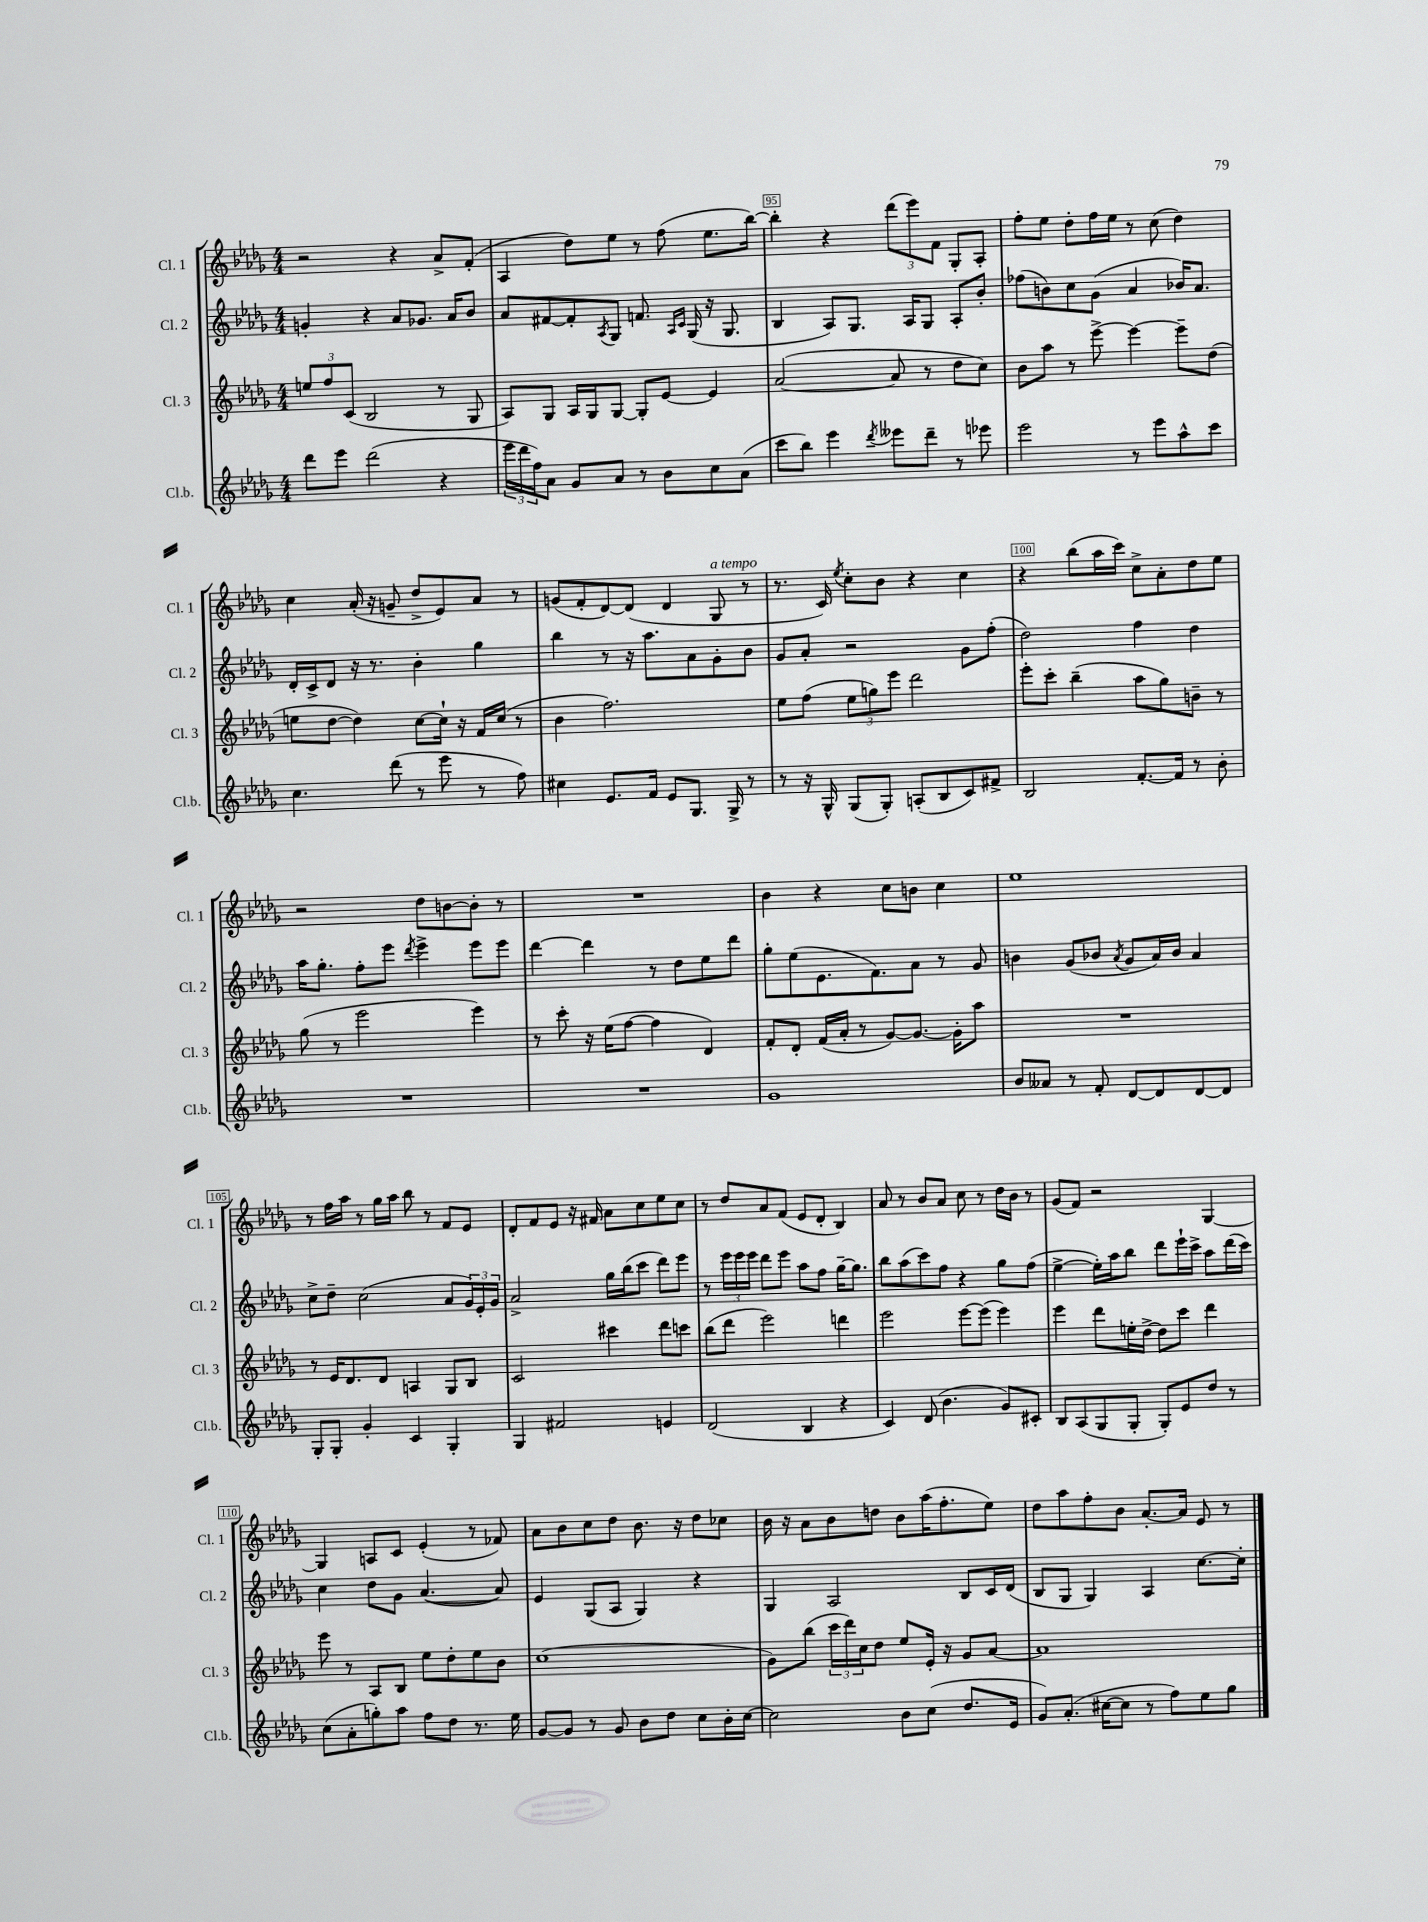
<<
\new StaffGroup <<
\new Staff = "s0" \with { instrumentName = "Cl. 1" shortInstrumentName = "Cl. 1" } {
    \clef treble \key des \major \numericTimeSignature \time 4/4
    r2 r4 aes'8-> f'8-.( |
    aes4 des''8) ees''8 r8 f''8( ees''8. bes''16~) |
    bes''4-. r4 \tuplet 3/2 { des'''8( ees'''8) f'8 } ges8-. aes8-. |
    f''8-. ees''8 des''8-. f''16 ees''16 r8 c''8( des''4) |
    c''4 aes'16-.( r16 g'8-- des''8-> ees'8) aes'8 r8 |
    g'8( f'8-. des'8~) des'8( des'4 ges8^\markup { \italic "a tempo" } r8 |
    r8. c'16) \acciaccatura { ees''8 } c''8-. bes'8 r4 c''4 |
    r4 bes''8( aes''16 c'''16) c''8-> aes'8-. des''8 ees''8 |
    r2 des''8 b'8~ b'8-. r8 |
    R1 |
    bes'4 r4 c''8 b'8 c''4 |
    ees''1 |
    r8 f''16 aes''16 r8 ges''16 aes''16 bes''8 r8 f'8 ees'8 |
    des'8-. f'8 ees'8 r16 fis'16 aes'8 c''8 ees''8 c''8 |
    r8 des''8 aes'8 f'8( ees'8 des'8-. bes4) |
    aes'8 r8 bes'8 aes'8 c''8 r8 des''16 bes'16 r8 |
    ges'8( f'8) r2 ges4~ |
    ges4 a8 c'8 ees'4-.( r8 fes'8) |
    aes'8 bes'8 c''8 des''8 bes'8. r16 des''8 ces''8 |
    bes'16 r16 aes'8 bes'8 d''8 bes'8 aes''16( f''8.-. ees''8) |
    des''8 aes''8 f''8-. bes'8 aes'8.~-. aes'16 ees'8 r8 \bar "|." |
}
\new Staff = "s1" \with { instrumentName = "Cl. 2" shortInstrumentName = "Cl. 2" } {
    \clef treble \key des \major \numericTimeSignature \time 4/4
    g'4-. r4 aes'8 ges'8. aes'16 bes'8 |
    aes'8 fis'8~ fis'8-. \acciaccatura { aes8 } ges8 f'8. \grace { aes16 c'16 } ges16( r16 ges8. |
    bes4 aes8) ges8. aes16 ges8 aes8-. bes'8-. |
    fes''8( b'8) c''8 ges'8( aes'4 bes'16) aes'8. |
    des'16-. c'16-> des'8 r16 r8. bes'4-. ges''4 |
    bes''4 r8 r16 aes''8. aes'8 ges'8-. bes'8 |
    ges'8 aes'8-. r2 ges'8 f''8-.( |
    des''2) f''4 des''4 |
    aes''16 ges''8.-. f''8-. ees'''8 \acciaccatura { des'''8 } ees'''4-> ees'''8 ees'''8 |
    des'''4~ des'''4 r8 des''8 ees''8 des'''8 |
    ges''8-. ees''8( ees'8. f'8.) aes'8 r8 ges'8 |
    b'4 ges'8( bes'8 \acciaccatura { aes'8 } ges'8 aes'16) bes'16 aes'4 |
    c''8-> des''8-- c''2( aes'8 \tuplet 3/2 { ges'16) ees'16-. ges'16 } |
    aes'2-> ges''16 bes''16( c'''8 des'''8) ees'''8 |
    r8 \tuplet 3/2 { ees'''16 ees'''16 ees'''16 } des'''8 ees'''8 aes''8 f''8 ges''16~-- ges''8. |
    bes''8 aes''8( c'''8) f''8 r4 ges''8 f''8( |
    ees''4~-> ees''16-.) aes''16 bes''8 des'''8 ees'''16-! c'''16-> aes''8 des'''16( c'''16) |
    c''4 des''8 ges'8 aes'4.~( aes'8) |
    ees'4 ges8( aes8 ges4) r4 |
    ges4 aes2 bes8 c'16 des'16( |
    bes8 ges8 ges4) aes4 c''8.~ c''16-. \bar "|." |
}
\new Staff = "s2" \with { instrumentName = "Cl. 3" shortInstrumentName = "Cl. 3" } {
    \clef treble \key des \major \numericTimeSignature \time 4/4
    \tuplet 3/2 { e''8 f''8 c'8( } bes2 r8 ges8 |
    aes8) ges8 aes16 ges16 ges8~ ges8-. ees'8~ ees'4 |
    aes'2~( aes'8 r8 des''8 c''8) |
    bes'8 aes''8 r8 ees'''8~-> ees'''4~ ees'''8-- des''8( |
    e''8 des''8~ des''4) c''8~ c''16-! r16 f'16 c''16( r8 |
    bes'4 f''2.) |
    ees''8 f''8( \tuplet 3/2 { ees''8 g''8) ees'''8 } des'''2 |
    ees'''8-. c'''8-. bes''4--( aes''8 ges''8) b'8-- r8 |
    ges''8( r8 ees'''2 ees'''4) |
    r8 c'''8-. r16 ees''16( f''8~ f''4 des'4) |
    f'8-. des'8-. f'16( aes'16-. r8 ges'8~) ges'8.~ ges'16-. aes''8 |
    R1 |
    r8 ees'16 des'8. des'8 a4 ges8 bes8 |
    c'2 cis'''4 des'''8 c'''8 |
    bes''8( des'''8 ees'''2) d'''4 |
    ees'''2 ees'''8~ ees'''8( ees'''4) |
    ees'''4 des'''8 e''16-. des''16~-> des''8 c'''8 des'''4 |
    ees'''8 r8 aes8 bes8 ees''8 des''8-. ees''8 bes'8 |
    c''1( |
    ges'8) bes''8( \tuplet 3/2 { c'''16 des'''16) c''16 } des''8 ees''8 ees'16-. r16 ges'8 aes'8~ |
    aes'1 \bar "|." |
}
\new Staff = "s3" \with { instrumentName = "Cl.b." shortInstrumentName = "Cl.b." } {
    \clef treble \key des \major \numericTimeSignature \time 4/4
    des'''8 ees'''8 des'''2( r4 |
    \tuplet 3/2 { ees'''16 des'''16 f''16) } aes'8 ges'8 aes'8 r8 bes'8 c''8 aes'8( |
    c'''8 bes''8) ees'''4 \acciaccatura { des'''8 } eeses'''8 des'''8-- r8 ees'''8 |
    ees'''2 r8 ees'''8 aes''8-^ c'''8 |
    c''4. des'''8( r8 ees'''8 r8 f''8) |
    cis''4 ees'8. f'16 ees'8 ges8. ges16-> r8 |
    r8 r16 ges16-^ ges8( ges8-.) a8-.( bes8 c'8) fis'8-> |
    bes2 f'8.~-. f'16 r8 bes'8-. |
    R1 |
    R1 |
    ges'1 |
    bes'8 aeses'8 r8 f'8-. des'8~ des'8 des'8~ des'8 |
    ges8-. ges8-. ges'4-. c'4 ges4-. |
    ges4 fis'2 e'4 |
    des'2( bes4 r4 |
    c'4) des'8( bes'4. ges'8) cis'8-. |
    bes8 aes8( ges8 ges8-. ges8-.) ees'8 des''8 r8 |
    c''8( aes'8-. g''8-.) aes''8 f''8 des''8 r8. ees''16 |
    ges'8~ ges'8 r8 ges'8 bes'8 des''8 c''8 bes'16-. c''16~ |
    c''2 bes'8 c''8( des''8. ees'16 |
    ges'8) aes'8.-.( cis''16~ cis''8 r8 f''8) ees''8 ges''8 \bar "|." |
}
>>
>>
\layout { \context { \Score currentBarNumber = #93 \override BarNumber.break-visibility = ##(#f #t #t) barNumberVisibility = #(every-nth-bar-number-visible 5) \override BarNumber.stencil = #(make-stencil-boxer 0.1 0.3 ly:text-interface::print) } }
